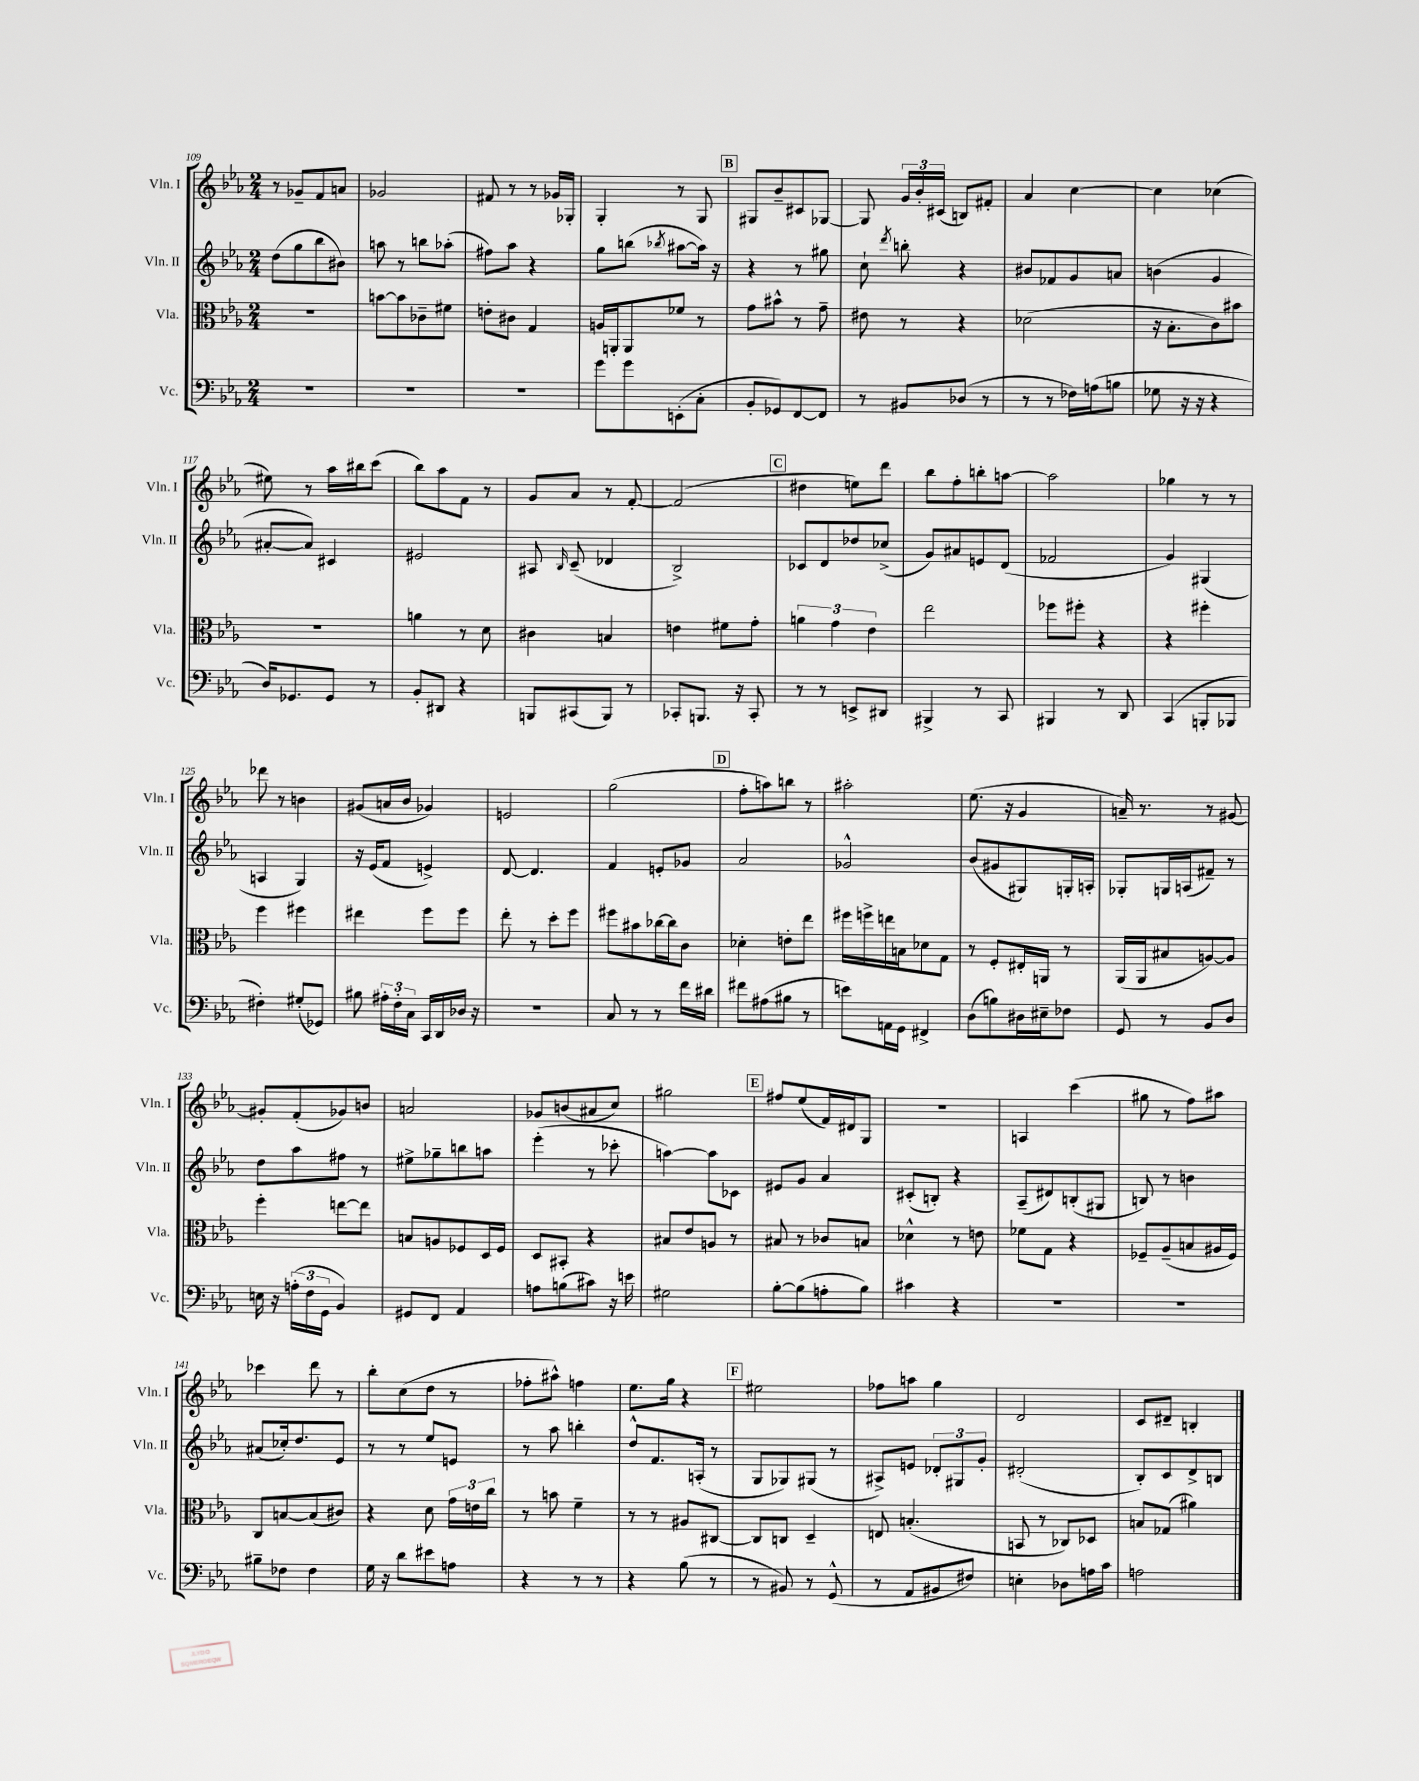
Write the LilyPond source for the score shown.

<<
\new StaffGroup <<
\new Staff = "s0" \with { instrumentName = "Vln. I" shortInstrumentName = "Vln. I" } {
    \clef treble \key ees \major \numericTimeSignature \time 2/4
    \autoBeamOff r8 ges'8[-- f'8 a'8] |
    ges'2 |
    fis'8 r8 r8 ges'16[ ges16]-. |
    g4-. r8 g8 |
    \mark \markup { \box "B" } gis8[ bes'8-- cis'8 ges8]~ |
    ges8 \tuplet 3/2 { g'16[ bes'16-. cis'16]( } b8[) fis'8]-. |
    aes'4 c''4~ |
    c''4 ces''4( |
    eis''8) r8 aes''16[ bis''16 c'''8]( |
    bes''8[) aes''8 f'8] r8 |
    g'8[ aes'8] r8 f'8~-. |
    f'2( |
    \mark \markup { \box "C" } dis''4 e''8[) d'''8] |
    bes''8[ f''8-. b''8-. a''8]~ |
    a''2 |
    ges''4 r8 r8 |
    des'''8 r8 b'4 |
    gis'8[( a'16 bes'16] ges'4) |
    e'2 |
    g''2( |
    \mark \markup { \box "D" } f''8[-. a''8) b''8] r8 |
    ais''2-. |
    ees''8.( r16 g'4 |
    a'16--) r8. r8 gis'8~ |
    gis'8[-. f'8-.( ges'8) b'8] |
    a'2 |
    ges'8[ b'8( ais'8 c''8]) |
    gis''2 |
    \mark \markup { \box "E" } fis''8[ ees''8( f'16) dis'16 g8] |
    r2 |
    a4 c'''4( |
    gis''8 r8 f''8[) ais''8] |
    ces'''4 d'''8 r8 |
    bes''8[-. c''8( d''8] r8 |
    fes''8[-. ais''8]-^) f''4 |
    ees''8.[ g''16] r4 |
    \mark \markup { \box "F" } eis''2 |
    fes''8[ a''8] g''4 |
    d'2 |
    c'8[ dis'8]-- b4-. \bar "|." |
}
\new Staff = "s1" \with { instrumentName = "Vln. II" shortInstrumentName = "Vln. II" } {
    \clef treble \key ees \major \numericTimeSignature \time 2/4
    \autoBeamOff d''8[( g''8 bes''8 bis'8]) |
    a''8 r8 b''8[ aes''8]-.( |
    fis''8[) aes''8] r4 |
    g''8[ b''8]( \acciaccatura { bes''8 } ais''8[~ ais''16]) r16 |
    \mark \markup { \box "B" } r4 r8 gis''8 |
    c''8-! \acciaccatura { d'''8 } b''8-. r4 |
    bis'8[ fes'8 g'8 a'8] |
    b'4( g'4 |
    ais'8[~-. ais'8]) cis'4 |
    eis'2 |
    ais8 \grace { bes16 } c'8--( des'4 |
    bes2->) |
    \mark \markup { \box "C" } ces'8[ d'8 des''8 ces''8]->( |
    g'8[) ais'8 e'8 d'8]( |
    fes'2 |
    g'4) gis4( |
    a4 g4) |
    r16 ees'16[( f'8] e'4->) |
    d'8~ d'4. |
    f'4 e'8[-. ges'8] |
    \mark \markup { \box "D" } aes'2 |
    ges'2-^ |
    bes'8[( gis'8 gis8) g16-. a16]-. |
    ges8[-. g16 a16( fis'8]--) r8 |
    d''8[ aes''8 fis''8] r8 |
    eis''8[-> ges''8-- b''8 a''8] |
    ees'''4-.( r8 ces'''8-. |
    a''4~) a''8[ ces'8] |
    \mark \markup { \box "E" } eis'8[ g'8] aes'4 |
    cis'8[-.( b8]-.) r4 |
    aes8[--( dis'8) b8-.( gis8] |
    b8) r8 b'4 |
    ais'8[( ces''16-.) d''8. ees'8] |
    r8 r8 ees''8[ e'8] |
    r8 aes''8 b''4-. |
    d''8[-^ f'8. a16]-.( r8 |
    \mark \markup { \box "F" } g8[ ges8) gis8]( r8 |
    ais8[->) e'8] \tuplet 3/2 { des'8[-. gis8 g'8]-. } |
    dis'2-.( |
    bes8[-.) c'8 d'8-> b8] \bar "|." |
}
\new Staff = "s2" \with { instrumentName = "Vla." shortInstrumentName = "Vla." } {
    \clef alto \key ees \major \numericTimeSignature \time 2/4
    \autoBeamOff R2 |
    b'8[~ b'8 ces'8-- fis'8] |
    e'8[-. cis'8] g4 |
    a16[ a,16-. a,8 fes'8] r8 |
    \mark \markup { \box "B" } g'8[ bis'8]-^ r8 g'8-- |
    eis'8 r8 r4 |
    des'2( |
    r16 bes8.[-. c'8) bis'8] |
    R2 |
    a'4 r8 d'8 |
    cis'4 b4 |
    e'4 fis'8[ g'8]-. |
    \mark \markup { \box "C" } \tuplet 3/2 { a'4 g'4 ees'4 } |
    ees''2 |
    fes''8[ fis''8]-. r4 |
    r4 fis''4-. |
    f''4 fis''4 |
    eis''4 f''8[ f''8] |
    ees''8-. r8 d''8[-. f''8] |
    fis''8[ bis'8 ces''16~ ces''16 c'8] |
    \mark \markup { \box "D" } des'4-. e'8[-. ees''8] |
    fis''16[ f''16-> e''16 b16 des'8 g8] |
    r8 f8[-. eis16-. a,16] r8 |
    aes,16[( aes,16 bis8 a8~) a8] |
    f''4-. e''8[~ e''8] |
    b8[ a8 fes8 d16 fes16] |
    d8[ bis,8]-. r4 |
    bis8[ ees'8 a8] r8 |
    \mark \markup { \box "E" } bis8 r8 ces'8[ b8] |
    des'4-^ r8 e'8 |
    fes'8[ g8] r4 |
    fes8[-- aes8--( b8 ais16 fes16]) |
    c8[ b8~ b8( cis'8]) |
    r4 d'8 \tuplet 3/2 { g'16[ e'16 c''16] } |
    r8 b'8 f'4-- |
    r8 r8 ais8[ cis8]~ |
    \mark \markup { \box "F" } cis8[ c8] d4-- |
    e8 b4.-.( |
    b,8 r8 ces8[) des8] |
    b8[ ges8]( ais'4) \bar "|." |
}
\new Staff = "s3" \with { instrumentName = "Vc." shortInstrumentName = "Vc." } {
    \clef bass \key ees \major \numericTimeSignature \time 2/4
    \autoBeamOff R2 |
    R2 |
    R2 |
    g'8[ g'8 e,8-.( c8]-. |
    \mark \markup { \box "B" } bes,8[-. ges,8) f,8~ f,8] |
    r8 bis,8[ des8]( r8 |
    r8 r8 fes16[) a16( b8] |
    ges8 r16 r16 r4 |
    d16[) ges,8. ges,8] r8 |
    bes,8[-. dis,8] r4 |
    b,,8[ cis,8( b,,8]) r8 |
    ces,8[-. b,,8.] r16 ces,8-. |
    \mark \markup { \box "C" } r8 r8 e,8[-> dis,8] |
    bis,,4-> r8 c,8 |
    bis,,4 r8 d,8 |
    c,4( b,,8[-. bes,,8] |
    fis4-.) gis8[-.( ges,8]) |
    bis8 \tuplet 3/2 { ais16[-. f16-. c16] } c,16[ d,16 des16] r16 |
    r2 |
    c8 r8 r8 f'16[ dis'16] |
    \mark \markup { \box "D" } fis'8[ ais8( bis8] r8 |
    e'8[) a,16 g,16] fis,4-> |
    d8[( b8) dis16 eis16-- fes8] |
    g,8 r8 bes,8[ d8] |
    e16 r16 \tuplet 3/2 { a16[-.( f16 g,16] } bes,4) |
    gis,8[ f,8] aes,4 |
    a8[ b8( cis'8]) r16 e'16 |
    gis2 |
    \mark \markup { \box "E" } bes8[~-. bes8( a8-. bes8]) |
    cis'4 r4 |
    R2 |
    R2 |
    bis8[-- fes8] fes4 |
    g16 r16 d'8[ eis'8 a8] |
    r4 r8 r8 |
    r4 bes8( r8 |
    \mark \markup { \box "F" } r8 bis,8) r8 g,8-^( |
    r8 aes,8[ bis,8 fis8]) |
    e4-. des8[ a16 c'16] |
    a2 \bar "|." |
}
>>
>>
\layout { \context { \Score currentBarNumber = #109 } }
